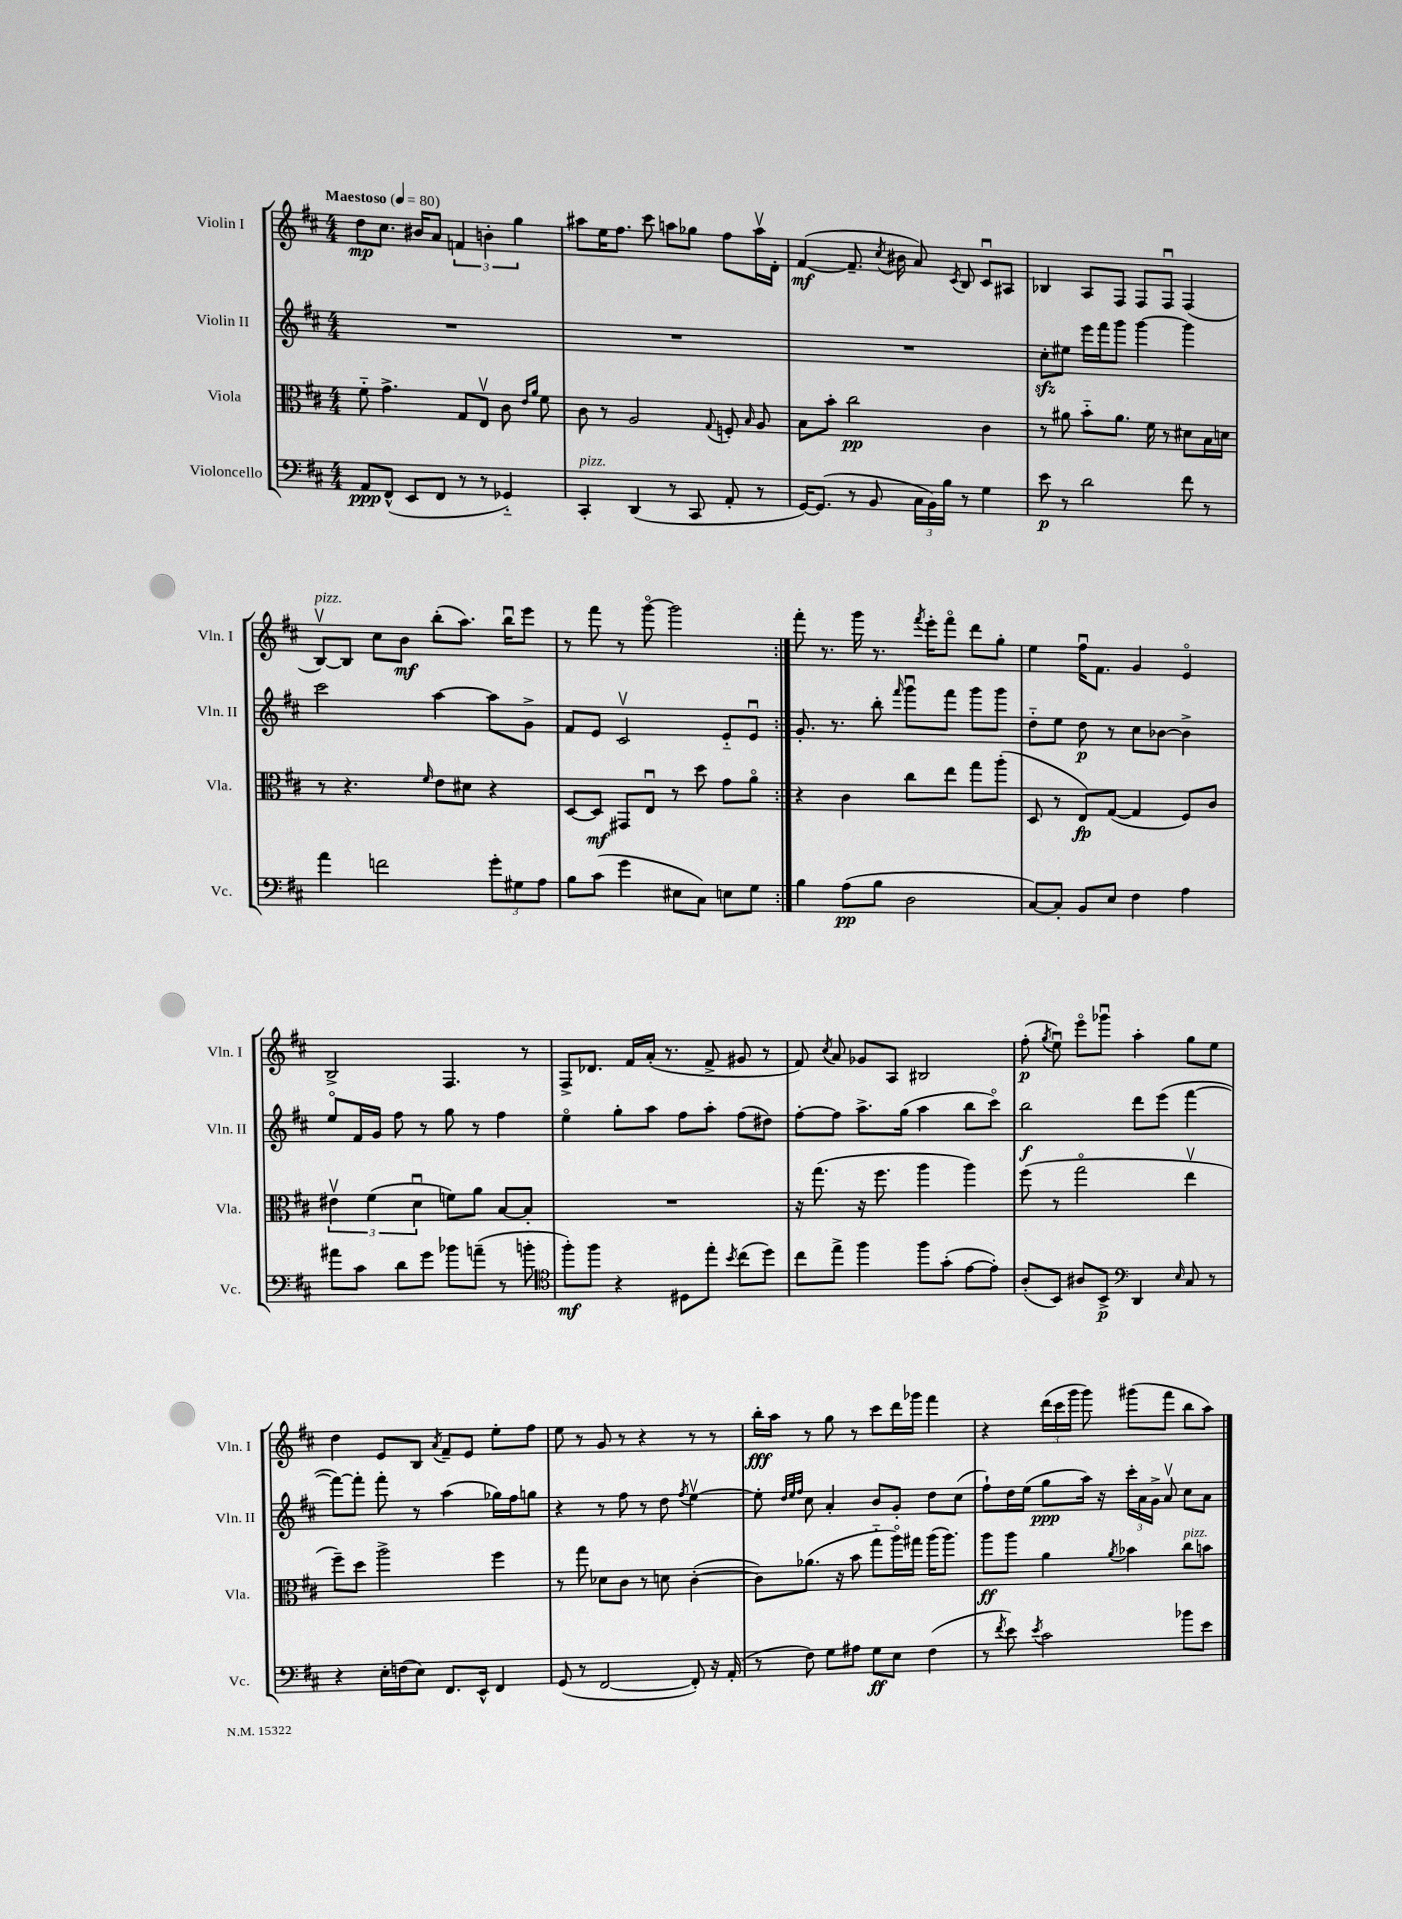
<<
\new StaffGroup <<
\new Staff = "s0" \with { instrumentName = "Violin I" shortInstrumentName = "Vln. I" } {
    \clef treble \key d \major \numericTimeSignature \time 4/4 \tempo "Maestoso" 4 = 80
    \autoBeamOff \repeat volta 2 { d''8[\mp cis''8.] bis'16[ a'8] \tuplet 3/2 { f'4 b'4-. g''4 } |
    ais''8[ e''16 fis''8.] cis'''8 a''8[ ges''8] fis''8[ a''16\upbow d'16]-. |
    fis'4~\mf( fis'8.-- \acciaccatura { cis''8 } bis'16 a'8) \acciaccatura { cis'8 } b8 cis'8[\downbow ais8] |
    bes4 a8[ fis8] fis8[ fis8]\downbow fis4( |
    b8[~\upbow^\markup { \italic "pizz." }) b8] cis''8[ b'8]\mf b''8[-.( a''8.]) b''16[\downbow e'''8] |
    r8 fis'''8 r8 g'''8~\flageolet g'''2 | }
    fis'''8-. r8. g'''16 r8. \acciaccatura { fis'''8 } e'''16[-. fis'''8]\flageolet d'''8[ g''8]-. |
    e''4 fis''16[\downbow fis'8.] g'4 e'4\flageolet |
    b2-> fis4. r8 |
    fis8[-> des'8.] fis'16[ a'16]-.( r8. fis'8-> gis'8 r8 |
    fis'8) \acciaccatura { cis''8 } a'8 ges'8[ a8] bis2 |
    fis''8-.\p( \acciaccatura { g''8 } e''8\downbow) e'''8[\flageolet ges'''8]\downbow a''4-. g''8[ e''8] |
    d''4 e'8[ b8] \acciaccatura { a'8 } fis'8[-- e'8] e''8[-. fis''8] |
    e''8 r8 g'8 r8 r4 r8 r8 |
    b''16[-.\fff a''16] r8 g''8 r8 cis'''8[ d'''16 ges'''16] fis'''4 |
    r4 \tuplet 3/2 { d'''16[( cis'''16 g'''16] } g'''8) gis'''8[( fis'''8] b''8[ a''8]) \bar "|." |
}
\new Staff = "s1" \with { instrumentName = "Violin II" shortInstrumentName = "Vln. II" } {
    \clef treble \key d \major \numericTimeSignature \time 4/4
    \autoBeamOff \repeat volta 2 { R1 |
    R1 |
    R1 |
    cis''8[-.\sfz eis''8] e'''16[ fis'''16 g'''8] g'''4~ g'''4 |
    cis'''2 a''4~ a''8[ g'8]-> |
    fis'8[ e'8] cis'2\upbow e'8[-_ e'8]\downbow | }
    g'8.-. r8. b''8-. \grace { fis'''16 } g'''8[\downbow fis'''8] g'''8[ g'''8] |
    d''8[-_ e''8] d''8\p r8 cis''8[ bes'8]~ bes'4-> |
    e''8[\flageolet fis'16 g'16] fis''8 r8 g''8 r8 fis''4 |
    e''4\flageolet g''8[-. a''8] fis''8[ a''8]-. fis''8[( dis''8]) |
    fis''8[~-. fis''8] a''8.[-> g''16]( a''4 b''8[ cis'''8]\flageolet) |
    b''2\f d'''8[ e'''8]( fis'''4~ |
    fis'''8[~) fis'''8]-. fis'''8-. r8 a''4( ges''16[) fis''16 g''8] |
    r4 r8 fis''8 r8 d''8 \acciaccatura { fis''8 } e''4~\upbow |
    e''8-. \grace { d''32[ e''32 fis''32] } cis''8 a'4-. b'8[ g'8]-. d''8[ cis''8]( |
    fis''8[-!) d''16 e''16]( g''8[\ppp a''16]) r16 \tuplet 3/2 { cis'''16[-. a'16 g'16]-> } a'8\upbow cis''8[ a'8] \bar "|." |
}
\new Staff = "s2" \with { instrumentName = "Viola" shortInstrumentName = "Vla." } {
    \clef alto \key d \major \numericTimeSignature \time 4/4
    \autoBeamOff \repeat volta 2 { fis'8-_ g'4.-> g8[ e8]\upbow cis'8 \grace { e'16[ a'16] } fis'8 |
    cis'8 r8 a2 \appoggiatura { g8 } f8-. \grace { b16 } a8 |
    b8[ b'8]-. cis''2\pp cis'4 |
    r8 ais'8 b'8[-_ ais'8.] fis'16 r8 dis'8[ b16 d'16] |
    r8 r4. \grace { fis'16 } e'8[ dis'8] r4 |
    d8[~ d8]\mf gis,8[ e8]\downbow r8 d''8 g'8[ a'8]\flageolet | }
    r4 cis'4 cis''8[ e''8] g''8[ a''8]-.( |
    d8 r8 e8[\fp) g8]~( g4 fis8[) cis'8] |
    \tuplet 3/2 { eis'4\upbow fis'4( d'4\downbow } f'8[) a'8] b8[~ b8]-. |
    R1 |
    r16 g''8.( r16 fis''8. a''4 a''4) |
    fis''8( r8 g''2\flageolet e''4\upbow |
    fis''8[--) d''8] a''2-> fis''4 |
    r8 g''8 des'8[ cis'8] r8 d'8 cis'4~-.( |
    cis'8[) aes'8.]( r16 b'8 g''8[-_ a''16\flageolet) gis''16] a''16[( a''8.]) |
    a''8[\ff a''8] a'4 \acciaccatura { a'8 } bes'4 cis''8[^\markup { \italic "pizz." } b'8] \bar "|." |
}
\new Staff = "s3" \with { instrumentName = "Violoncello" shortInstrumentName = "Vc." } {
    \clef bass \key d \major \numericTimeSignature \time 4/4
    \autoBeamOff \repeat volta 2 { a,8[\ppp fis,8]-^( e,8[ fis,8] r8 r8 ges,4-_) |
    cis,4-.^\markup { \italic "pizz." } d,4( r8 cis,8 a,8-. r8 |
    g,16[~) g,8.]( r8 b,8 \tuplet 3/2 { cis16[ b,16) b16] } r8 g4 |
    e'8\p r8 d'2 fis'8 r8 |
    a'4 f'2 \tuplet 3/2 { g'8[-. gis8 a8] } |
    b8[ cis'8]( g'4 eis8[ cis8]) e8[ g8] | }
    b4 a8[\pp( b8] d2 |
    cis8[~) cis8]-. b,8[ e8] fis4 a4 |
    ais'8[ cis'8] d'8[ g'8] bes'8[ a'8]--( r8 b'8-. |
    \clef tenor fis''8[-.\mf) fis''8] r4 dis8[ e''8]-. \acciaccatura { b'8 } cis''8[( d''8]) |
    cis''8[ e''8]-> fis''4 fis''8[ g'8]-.( e'8[~ e'8]-.) |
    a8[-.( b,8]) ais8[ b,8]->\p \clef bass d,4 \grace { e16 } cis8 r8 |
    r4 e16[-. f16( e8]) fis,8.[ e,16]-^ fis,4 |
    g,8( r8 fis,2~ fis,8-.) r16 a,16-.( |
    r8 fis8) g8[ ais8] g8[\ff e8] fis4( |
    r8 \acciaccatura { fis'8 } e'8) \acciaccatura { e'8 } cis'2 bes'8[ e'8] \bar "|." |
}
>>
>>
\layout { \context { \Score \remove "Bar_number_engraver" } }
